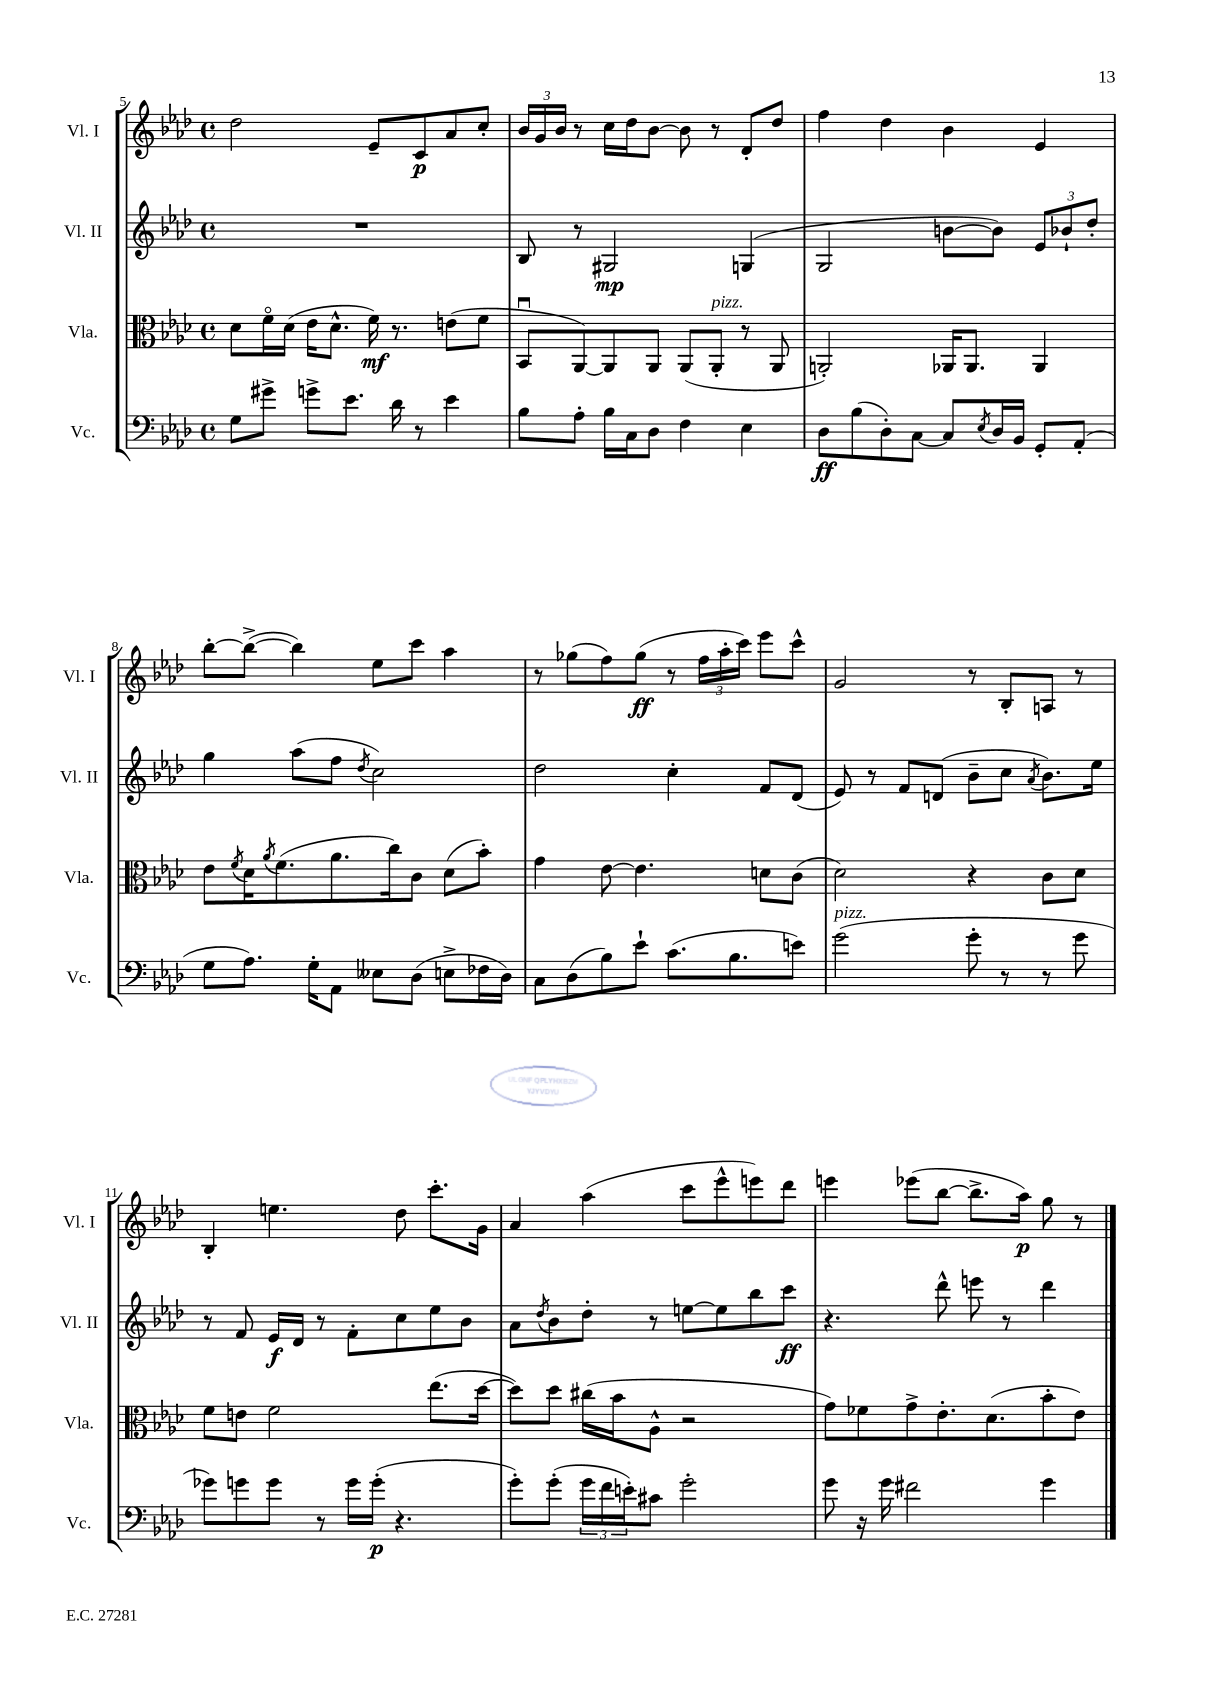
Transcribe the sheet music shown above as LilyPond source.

<<
\new StaffGroup <<
\new Staff = "s0" \with { instrumentName = "Vl. I" shortInstrumentName = "Vl. I" } {
    \clef treble \key aes \major \defaultTimeSignature \time 4/4
    des''2 ees'8-- c'8\p aes'8 c''8-. |
    \tuplet 3/2 { bes'16 g'16 bes'16 } r8 c''16 des''16 bes'8~ bes'8 r8 des'8-. des''8 |
    f''4 des''4 bes'4 ees'4 |
    bes''8~-. bes''8~->( bes''4) ees''8 c'''8 aes''4 |
    r8 ges''8( f''8) ges''8\ff( r8 \tuplet 3/2 { f''16 aes''16-. c'''16) } ees'''8 c'''8-^ |
    g'2 r8 bes8-. a8 r8 |
    bes4-. e''4. des''8 c'''8.-. g'16 |
    aes'4 aes''4( c'''8 ees'''8-^ e'''8) des'''8 |
    e'''4 ees'''8( bes''8~ bes''8.-> aes''16\p) g''8 r8 \bar "|." |
}
\new Staff = "s1" \with { instrumentName = "Vl. II" shortInstrumentName = "Vl. II" } {
    \clef treble \key aes \major \defaultTimeSignature \time 4/4
    R1 |
    bes8 r8 gis2\mp g4( |
    g2 b'8~ b'8) \tuplet 3/2 { ees'8 bes'8-! des''8-. } |
    g''4 aes''8( f''8 \acciaccatura { des''8 } c''2) |
    des''2 c''4-. f'8 des'8( |
    ees'8) r8 f'8 d'8( bes'8-- c''8 \acciaccatura { aes'8 } bes'8.) ees''16 |
    r8 f'8 ees'16\f des'16 r8 f'8-. c''8 ees''8 bes'8 |
    aes'8 \acciaccatura { des''8 } bes'8 des''8-. r8 e''8~ e''8 bes''8 c'''8\ff |
    r4. des'''8-^ e'''8 r8 des'''4 \bar "|." |
}
\new Staff = "s2" \with { instrumentName = "Vla." shortInstrumentName = "Vla." } {
    \clef alto \key aes \major \defaultTimeSignature \time 4/4
    des'8 f'16\flageolet des'16( ees'16 des'8.-^ f'16\mf) r8. e'8( f'8 |
    bes,8\downbow aes,8~) aes,8 aes,8 aes,8( aes,8-.^\markup { \italic "pizz." } r8 aes,8 |
    a,2-.) aes,16 aes,8. aes,4 |
    ees'8 \acciaccatura { f'8 } des'16 \acciaccatura { aes'8 } f'8.( aes'8. c''16) c'8 des'8( bes'8-.) |
    g'4 ees'8~ ees'4. d'8 c'8( |
    des'2) r4 c'8 des'8 |
    f'8 e'8 f'2 ees''8.( des''16~ |
    des''8) des''8 cis''16( bes'16 aes8-^ r2 |
    g'8) fes'8 g'8-> ees'8.-. des'8.( bes'8-. ees'8) \bar "|." |
}
\new Staff = "s3" \with { instrumentName = "Vc." shortInstrumentName = "Vc." } {
    \clef bass \key aes \major \defaultTimeSignature \time 4/4
    g8 gis'8-> g'8-> ees'8. des'16 r8 ees'4 |
    bes8 aes8-. bes16 c16 des8 f4 ees4 |
    des8\ff bes8( des8-.) c8~ c8 \acciaccatura { ees8 } des16 bes,16 g,8-. aes,8-.( |
    g8 aes8.) g16-. aes,8 eeses8 des8( e8-> fes16 des16) |
    c8 des8( bes8) ees'8-! c'8.( bes8. e'8) |
    g'2^\markup { \italic "pizz." }( g'8-. r8 r8 g'8 |
    ges'8) g'8 g'8 r8 g'16 g'16-.\p( r4. |
    g'8-.) g'8-.( \tuplet 3/2 { g'16 f'16 e'16-.) } cis'8 g'2-. |
    g'8 r16 g'16 fis'2 g'4 \bar "|." |
}
>>
>>
\layout { \context { \Score currentBarNumber = #5 } }
